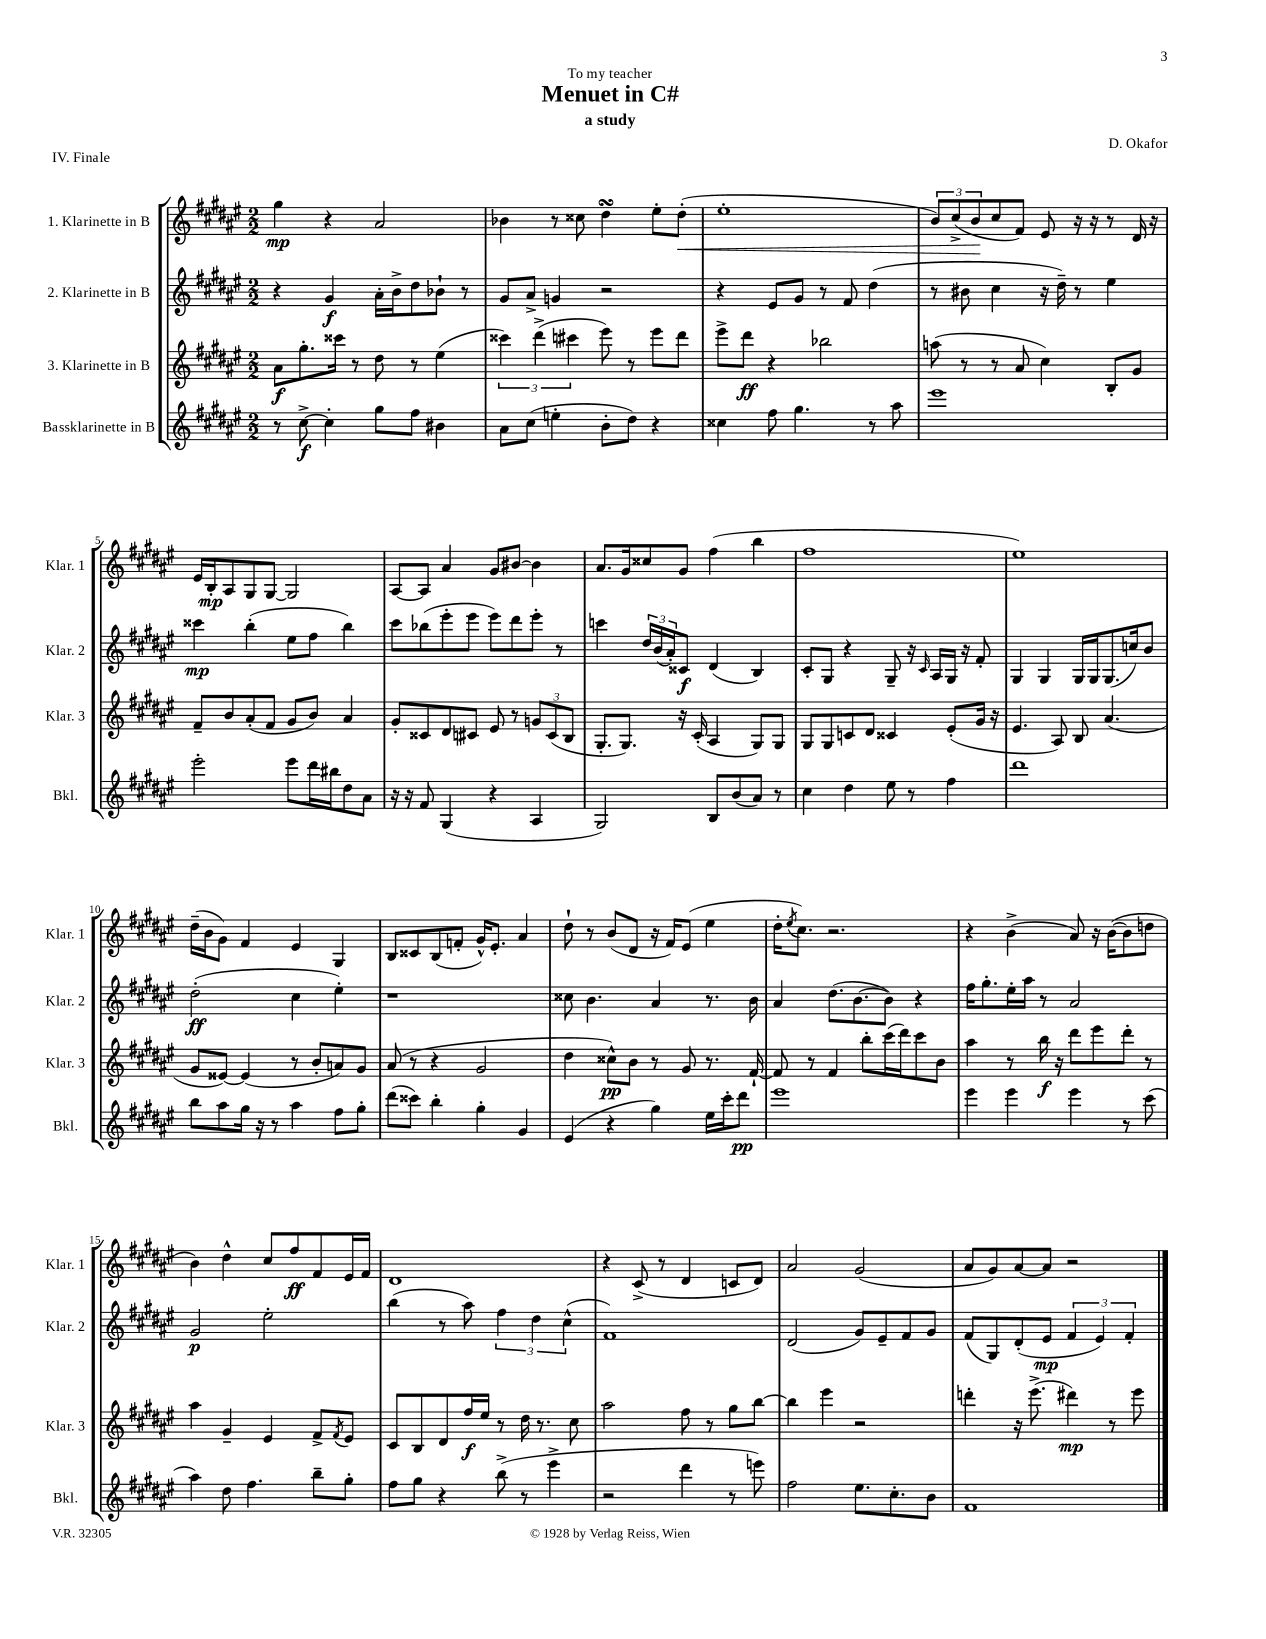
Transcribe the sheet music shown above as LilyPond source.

\header { title = "Menuet in C#" composer = "D. Okafor" subtitle = "a study" dedication = "To my teacher" piece = "IV. Finale" }
<<
\new StaffGroup <<
\new Staff = "s0" \with { instrumentName = "1. Klarinette in B" shortInstrumentName = "Klar. 1" } {
    \clef treble \key fis \major \numericTimeSignature \time 2/2
    gis''4\mp r4 ais'2 |
    bes'4 r8 cisis''8 dis''4\turn eis''8-. dis''8-.\<( |
    eis''1-. |
    \tuplet 3/2 { b'8) cis''8->( b'8\! } cis''8 fis'8) eis'8 r16 r16 r8 dis'16 r16 |
    eis'16 b16-.\mp ais8 gis8 gis8~ gis2 |
    ais8~ ais8 ais'4 gis'8 bis'8~ bis'4 |
    ais'8. gis'16 cisis''8 gis'8 fis''4( b''4 |
    fis''1 |
    eis''1) |
    dis''16--( b'16 gis'8) fis'4 eis'4 gis4 |
    b8 cisis'8 b8( f'8-. gis'16-^) eis'8.-. ais'4 |
    dis''8-! r8 b'8( dis'8 r16 fis'16) eis'8( eis''4 |
    dis''16-. \acciaccatura { eis''8 } cis''8.) r2. |
    r4 b'4->( ais'8) r16 b'16~( b'8 d''8 |
    b'4) dis''4-^ cis''8 fis''8\ff fis'8 eis'16 fis'16 |
    dis'1 |
    r4 cis'8->( r8 dis'4 c'8 dis'8) |
    ais'2 gis'2( |
    ais'8 gis'8) ais'8~ ais'8 r2 \bar "|." |
}
\new Staff = "s1" \with { instrumentName = "2. Klarinette in B" shortInstrumentName = "Klar. 2" } {
    \clef treble \key fis \major \numericTimeSignature \time 2/2
    r4 gis'4\f ais'16-. b'16-> dis''8 bes'8-! r8 |
    gis'8 ais'8-> g'4 r2 |
    r4 eis'8 gis'8 r8 fis'8 dis''4( |
    r8 bis'8 cis''4 r16 dis''16--) r8 eis''4 |
    cisis'''4\mp b''4-.( eis''8 fis''8 b''4) |
    cis'''8 bes''8( eis'''8-. eis'''8 eis'''8) dis'''8 eis'''8-. r8 |
    c'''4 \tuplet 3/2 { dis''16 b'16( ais'16-.) } cisis'8\f dis'4( b4) |
    cis'8-. gis8 r4 gis8-- r16 \grace { cis'16 } ais16 gis16 r16 fis'8-. |
    gis4 gis4 gis16 gis16 gis8.( c''16) b'8 |
    dis''2-.\ff( cis''4 eis''4-.) |
    r1 |
    cisis''8 b'4. ais'4 r8. b'16 |
    ais'4 dis''8.( b'8.~ b'8) r4 |
    fis''16 gis''8.-. eis''16-. ais''16 r8 ais'2 |
    gis'2\p eis''2-. |
    b''4( r8 ais''8) \tuplet 3/2 { fis''4 dis''4 cis''4-^( } |
    fis'1) |
    dis'2( gis'8) eis'8-- fis'8 gis'8 |
    fis'8( gis8) dis'8-.( eis'8\mp \tuplet 3/2 { fis'4 eis'4) fis'4-. } \bar "|." |
}
\new Staff = "s2" \with { instrumentName = "3. Klarinette in B" shortInstrumentName = "Klar. 3" } {
    \clef treble \key fis \major \numericTimeSignature \time 2/2
    ais'8\f gis''8.-. cisis'''16 r8 dis''8 r8 eis''4( |
    \tuplet 3/2 { cisis'''4) dis'''4->( cis'''4 } eis'''8) r8 eis'''8 dis'''8 |
    eis'''8-> dis'''8\ff r4 bes''2 |
    a''8( r8 r8 ais'8 cis''4) b8-. gis'8 |
    fis'8-- b'8 ais'8-.( fis'8 gis'8 b'8) ais'4 |
    gis'8-. cisis'8 dis'8 cis'8 eis'8 r8 \tuplet 3/2 { g'8 cis'8( b8 } |
    gis8.-. gis8.) r16 cis'16-.( ais4 gis8) gis8 |
    gis8 gis8 c'8 dis'8 cisis'4 eis'8-.( gis'16 r16 |
    eis'4. ais8) b8 ais'4.( |
    gis'8 eisis'8~) eisis'4( r8 b'8-. a'8) gis'8 |
    ais'8( r8 r4 gis'2 |
    dis''4 cisis''8-^\pp) b'8 r8 gis'8 r8. fis'16~-! |
    fis'8 r8 fis'4 b''8-. cis'''16( dis'''16) cis'''8 b'8 |
    ais''4 r8 b''16\f r16 dis'''8 eis'''8 dis'''8-. r8 |
    ais''4 gis'4-- eis'4 fis'8-> \acciaccatura { fis'8 } eis'8 |
    cis'8 b8 dis'8 fis''16\f eis''16 r8 dis''16 r8. cis''8 |
    ais''2 fis''8 r8 gis''8 b''8~ |
    b''4 eis'''4 r2 |
    d'''4-. r16 eis'''8.->( dis'''4\mp) r8 eis'''8 \bar "|." |
}
\new Staff = "s3" \with { instrumentName = "Bassklarinette in B" shortInstrumentName = "Bkl." } {
    \clef treble \key fis \major \numericTimeSignature \time 2/2
    r8 cis''8~->\f cis''4-. gis''8 fis''8 bis'4 |
    ais'8 cis''8( e''4-. b'8-. dis''8) r4 |
    cisis''4 fis''8 gis''4. r8 ais''8 |
    eis'''1 |
    eis'''2-. eis'''8 dis'''16 bis''16 dis''8 ais'8 |
    r16 r16 fis'8 gis4( r4 ais4 |
    gis2) b8 b'8( ais'8) r8 |
    cis''4 dis''4 eis''8 r8 fis''4 |
    dis'''1 |
    b''8 ais''8 gis''16 r16 r8 ais''4 fis''8 gis''8-. |
    dis'''8( cisis'''8) b''4-. gis''4-. gis'4 |
    eis'4( r4 gis''4) eis''16 cis'''16-. dis'''8\pp |
    eis'''1 |
    eis'''4 eis'''4 eis'''4 r8 cis'''8( |
    ais''4) dis''8 fis''4. b''8-- gis''8-. |
    fis''8 gis''8 r4 b''8->( r8 eis'''4-> |
    r2 dis'''4 r8 e'''8) |
    fis''2 eis''8. cis''8.-. b'8 |
    fis'1 \bar "|." |
}
>>
>>
